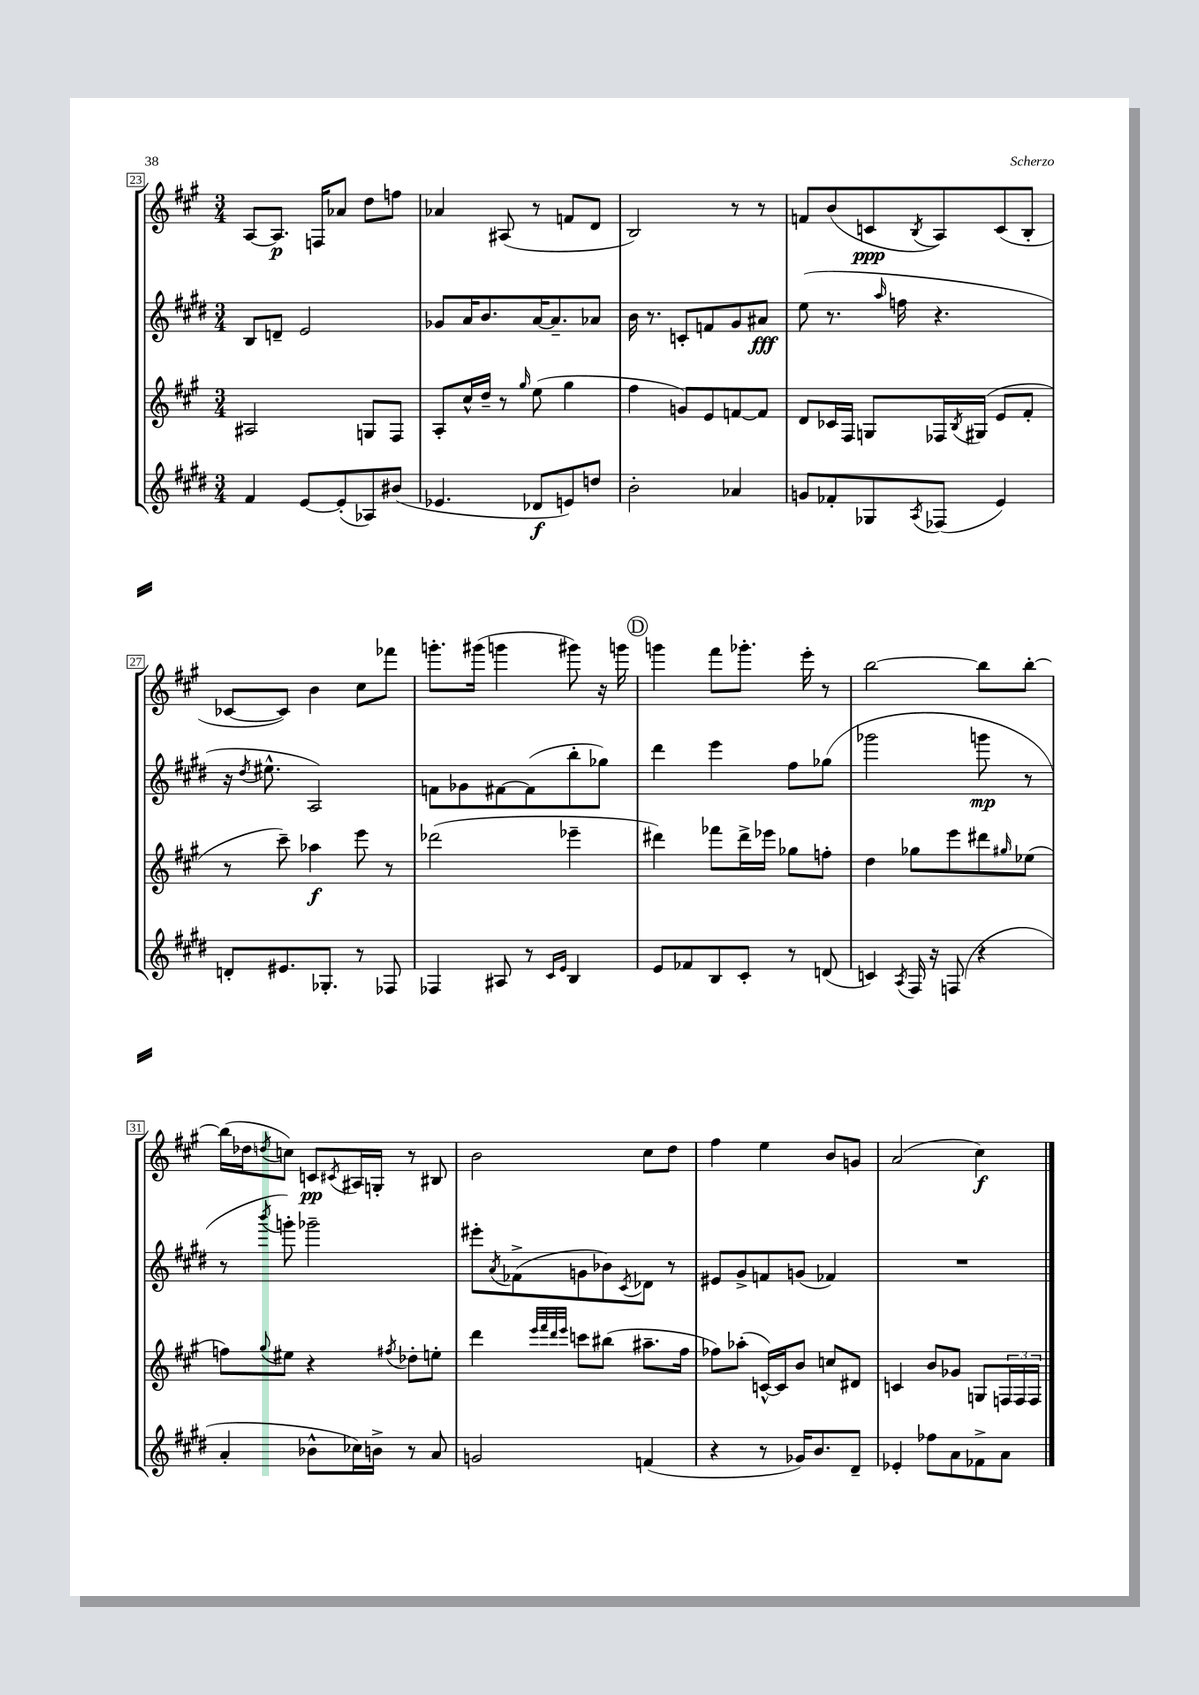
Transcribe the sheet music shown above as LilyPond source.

<<
\new StaffGroup <<
\new Staff = "s0" {
    \clef treble \key a \major \numericTimeSignature \time 3/4
    a8~ a8.\p f16 aes'8 d''8 f''8 |
    aes'4 ais8( r8 f'8 d'8 |
    b2) r8 r8 |
    f'8 b'8( c'8\ppp \acciaccatura { b8 } a8) c'8( b8-. |
    ces'8~ ces'8) b'4 cis''8 fes'''8 |
    g'''8.-. gis'''16( g'''4 gis'''8) r16 g'''16 |
    \mark \markup { \circle "D" } g'''4 fis'''8 ges'''8.-. e'''16-. r8 |
    b''2~ b''8 b''8~-. |
    b''16( des''16 \acciaccatura { d''8 } c''8) c'8\pp \acciaccatura { cis'8 } ais16 g16-. r8 bis8 |
    b'2 cis''8 d''8 |
    fis''4 e''4 b'8 g'8 |
    a'2( cis''4\f) \bar "|." |
}
\new Staff = "s1" {
    \clef treble \key e \major \numericTimeSignature \time 3/4
    b8 d'8-- e'2 |
    ges'8 a'16 b'8. a'16~ a'8.-- aes'8 |
    b'16 r8. c'8-. f'8 gis'8 ais'8\fff |
    e''8( r8. \grace { a''16 } f''16 r4. |
    r16 \acciaccatura { dis''8 } eis''8.-^ a2) |
    f'8 ges'8 fis'8~ fis'8( b''8-. ges''8) |
    \mark \markup { \circle "D" } dis'''4 e'''4 fis''8 ges''8( |
    ges'''2 g'''8\mp r8 |
    r8 \acciaccatura { b'''8 } g'''8-.) ges'''2-- |
    eis'''8-. \acciaccatura { a'8 } fes'8->( g'8 bes'8) \acciaccatura { cis'8 } des'8 r8 |
    eis'8 gis'8-> f'8 g'8( fes'4) |
    R2. \bar "|." |
}
\new Staff = "s2" {
    \clef treble \key a \major \numericTimeSignature \time 3/4
    ais2 g8 fis8 |
    a8-. cis''16-^ d''16-- r8 \grace { gis''16 } e''8( gis''4 |
    fis''4 g'8) e'8 f'8~ f'8 |
    d'8 ces'16 fis16 g8 fes16 \acciaccatura { b8 } gis16( e'8 fis'8-. |
    r8 cis'''8--) aes''4\f e'''8 r8 |
    des'''2( ees'''4-- |
    \mark \markup { \circle "D" } dis'''4) fes'''8 dis'''16-> ees'''16 ges''8 f''8-. |
    d''4 ges''8 e'''8 dis'''8 \grace { gis''16 } ees''8( |
    f''8) \appoggiatura { gis''8 } eis''8 r4 \acciaccatura { fis''8 } des''8-. e''8-. |
    d'''4 \grace { e'''32 fis'''32 d'''32 e'''32 } c'''8 bis''8( ais''8.-- fis''16 |
    fes''8) aes''8-.( c'16~-^) c'16 b'8 c''8 dis'8 |
    c'4 b'8 ges'8 g8 \tuplet 3/2 { f16 f16 f16 } \bar "|." |
}
\new Staff = "s3" {
    \clef treble \key e \major \numericTimeSignature \time 3/4
    fis'4 e'8~ e'8-.( aes8) bis'8( |
    ees'4. des'8\f e'8) d''8 |
    b'2-. aes'4 |
    g'8 fes'8-. ges8 \acciaccatura { a8 } fes8( e'4) |
    d'8-. eis'8. ges8.-. r8 fes8 |
    fes4 ais8 r8 \grace { cis'16 e'16 } b4 |
    \mark \markup { \circle "D" } e'8 fes'8 b8 cis'8-. r8 d'8( |
    c'4) \acciaccatura { a8 } fis16 r16 f8( r4 |
    a'4-. bes'8-^ ces''16) b'16-> r8 a'8 |
    g'2 f'4( |
    r4 r8 ges'16) b'8. dis'8-- |
    ees'4-. fes''8 a'8 fes'8-> a'8 \bar "|." |
}
>>
>>
\layout { \context { \Score currentBarNumber = #23 \override BarNumber.stencil = #(make-stencil-boxer 0.1 0.3 ly:text-interface::print) } }
